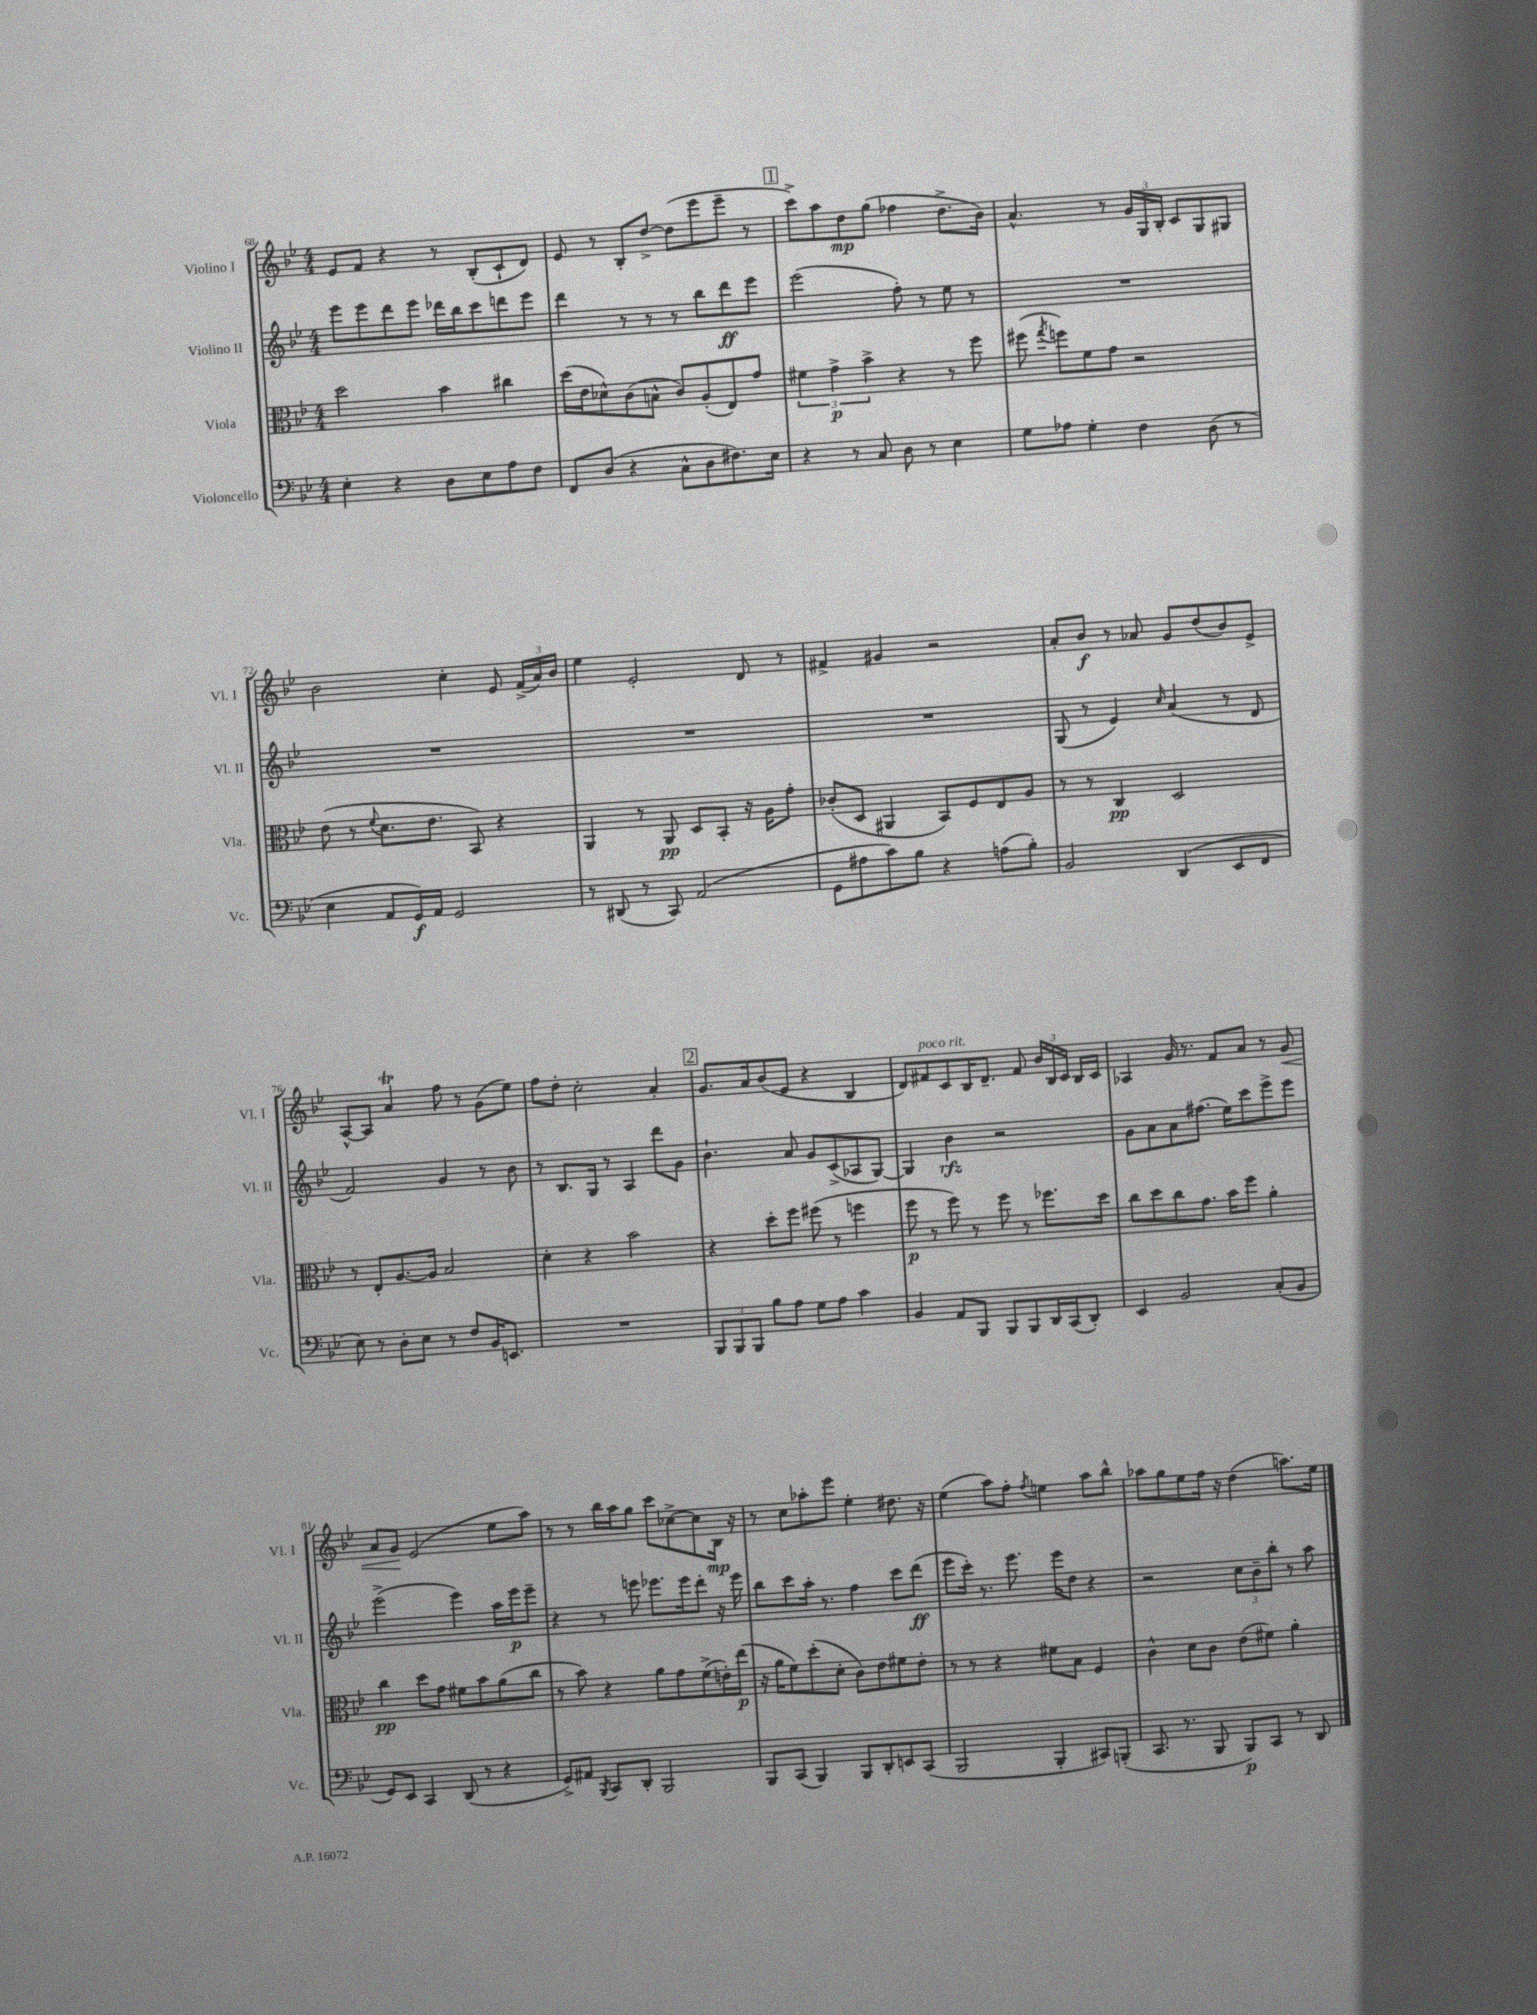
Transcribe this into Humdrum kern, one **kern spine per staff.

**kern	**kern	**kern	**kern
*staff4	*staff3	*staff2	*staff1
*clefF4	*clefC3	*clefG2	*clefG2
*k[b-e-]	*k[b-e-]	*k[b-e-]	*k[b-e-]
*M4/4	*M4/4	*M4/4	*M4/4
4E-'	2dd	8eee-	8e-
.	.	8eee-	8f
4r	.	8ddd	4r
.	.	8eee-	.
8D	4b-	16ddd-	8r
.	.	16bb-	.
8E-	.	8ccc	(8B-'
8A	4cc#	8ddd	8c`
8F	.	8eee-	8d)
=	=	=	=
8FF	(16dd	4ddd	8e-
.	16e-	.	.
(8D	8d-^^)	.	8r
4r	(8c	8r	8B-'
.	8B^^	8r	[8dd^
8C^^	8c)	8r	(8dd]
8D	(8A'	8bb-	8eee-
8.F#)	8E-)	8ddd	8eee-~
.	8g	8eee-	8r
16E-	.	.	.
=	=	=	=
4r	6f#	(2eee-	8ccc^)
.	.	.	8aa
.	6g^	.	.
8r	.	.	8dd
.	6b-^	.	.
8C	.	.	(8gg
8D	4r	8ff')	4ff-
8r	.	8r	.
4E-	8r	8ee-	8.dd^
.	8ff	8r	.
.	.	.	16b-)
=	=	=	=
8G	(8ff#	1r	4.a^^
.	8qgg	.	.
8A-	8ff)	.	.
4G'	8f	.	.
.	8g	.	8r
4F	2r	.	24g
.	.	.	24G
.	.	.	24B-'
.	.	.	8c
(8D	.	.	8G
8r	.	.	8G#
=	=	=	=
4E-	(8e-	1r	2b-
.	8r	.	.
.	8qqf	.	.
8AA	8.d	.	.
16GG)	.	.	.
16AA	8.e-	.	.
2GG	.	.	4cc'
.	8BB-)	.	.
.	4r	.	8e-
.	.	.	(24f^
.	.	.	24a)
.	.	.	24b-
=	=	=	=
8r	4AA	1r	4ee-
(8DD#	.	.	.
8r	8r	.	2e-'
8CC)	8AA	.	.
(2AA	8D	.	.
.	8BB-'	.	.
.	16r	.	8d
.	16A	.	.
.	8g'	.	8r
=	=	=	=
8GG	(8c-'	1r	4f#^
8A#	8D	.	.
8c)	4AA#	.	4g#
8B-	.	.	.
4r	8BB-)	.	2r
.	8F	.	.
(8A	8E-	.	.
8B-')	8A	.	.
=	=	=	=
2BB-	8r	(8G	8a'
.	8r	8r	8b-
.	4C	4e-)	8r
.	.	.	8a-
.	.	16qqcc	.
(4DD	2D	(4a	8g
.	.	.	(8dd
8EE-	.	8r	8b-)
8FF	.	8d	8e-^
=	=	=	=
8E-)	8r	2f)	[8A^^
8r	8E-'	.	8A]
8D'	[8.A	.	4a
8E-	.	.	.
.	16A]	.	.
8r	2B-	4g	8ff
8F	.	.	8r
16BB-	.	8r	(8g
8.EE	.	.	.
.	.	8b-	8ee-)
=	=	=	=
1r	4d'	8r	8ff
.	.	8.B-	8dd'
.	4r	.	2cc'
.	.	16G	.
.	.	8r	.
.	2b-	4A	.
.	.	8ddd	4a'
.	.	8g	.
=	=	=	=
12BBB-	4r	4.b-`	8.g
12BBB-	.	.	.
12BBB-	.	.	.
.	.	.	16a
8B-	8dd'	.	(8b-
8A	8ff	8a	8e-
8G	(8ff#	8g	4r
8A	8r	(8c^	.
4c	4ff	8A-	4B-
.	.	[8G)	.
=	=	=	=
4BB-	8ff	4G]	8d)
.	8r	.	8f#
8AA	8ff)	4b-	8c
8BBB-	8r	.	16B-
.	.	.	8.d~
8BBB-	8ff	2r	.
8BBB-	8r	.	8f#
16DD	8.ff-	.	24b-
.	.	.	24B-
(16CC	.	.	.
.	.	.	24c
8DD')	.	.	16B-
.	16dd	.	16c
=	=	=	=
4EE-	8cc	8g	4A-
.	8dd	8a	.
2BB-	8cc	8a	16g
.	.	.	8.r
.	8.g	(8.ff#	.
.	.	.	8f
.	16b-	16ee-)	.
.	8ff	8ccc	8a
(8C'	4a'	8eee-^	8r
8BB-	.	8eee-	8g
=	=	=	=
8GG)	4cc	(2eee-^	8a
8EE-	.	.	8g
4CC	8dd	.	(2e-
.	8g	.	.
(8DD	8f#	4eee-)	.
8r	8b-	.	.
4r	(8a	16aa	8ee-
.	.	16eee-	.
.	8cc	8eee-~	8aa)
=	=	=	=
8GG^)	8r	4r	8r
8AA#	8b-)	.	8r
8qBBB-	.	.	.
8CC	4r	8r	16bb-
.	.	.	16aa
8DD'	.	8eee	8gg
2BBB-	8a	8.eee-	8ccc
.	8g	.	[8cc-^
.	.	16eee-	.
.	(8f^	8ddd'	8cc-]
.	16e')	16r	16B-
.	(16ee-	16eee-	16r
=	=	=	=
8BBB-	16r	8bb-	8r
.	16a	.	.
(8CC	8f)	8ccc	8cc
4BBB-)	(8dd'	16aa'	8aa-'
.	.	8.r	.
.	8d'	.	8eee-
8BBB-	8c)	4ff	4ee-'
8DD'	8e-	.	.
8EE	8f#	8ccc	8.dd#
(8CC	8e-'	(8ddd	.
.	.	.	16r
=	=	=	=
2BBB-	8r	8eee-	(4ee-
.	8r	16ccc')	.
.	.	8.r	.
.	4r	.	8aa)
.	.	8.eee-	8ff'
.	.	.	8qff
4BBB-'	8f#	.	4ee
.	.	16eee-	.
.	8B-	8dd	.
8CC#)	4F	4r	8aa
(8BBB'	.	.	8bb-^^
=	=	=	=
8.CC	4c^^	2r	8aa-
.	.	.	8gg
8.r	.	.	.
.	8d	.	8ee-
8BBB-	8c	.	16ff
.	.	.	16r
8BBB-)	(8e-	12cc	(4dd
.	.	12b-~	.
8CC	8f#)	.	.
.	.	12bb-'	.
8r	4a'	8r	8.aa)
8DD	.	8aa	.
.	.	.	16ee-
==	==	==	==
*-	*-	*-	*-
